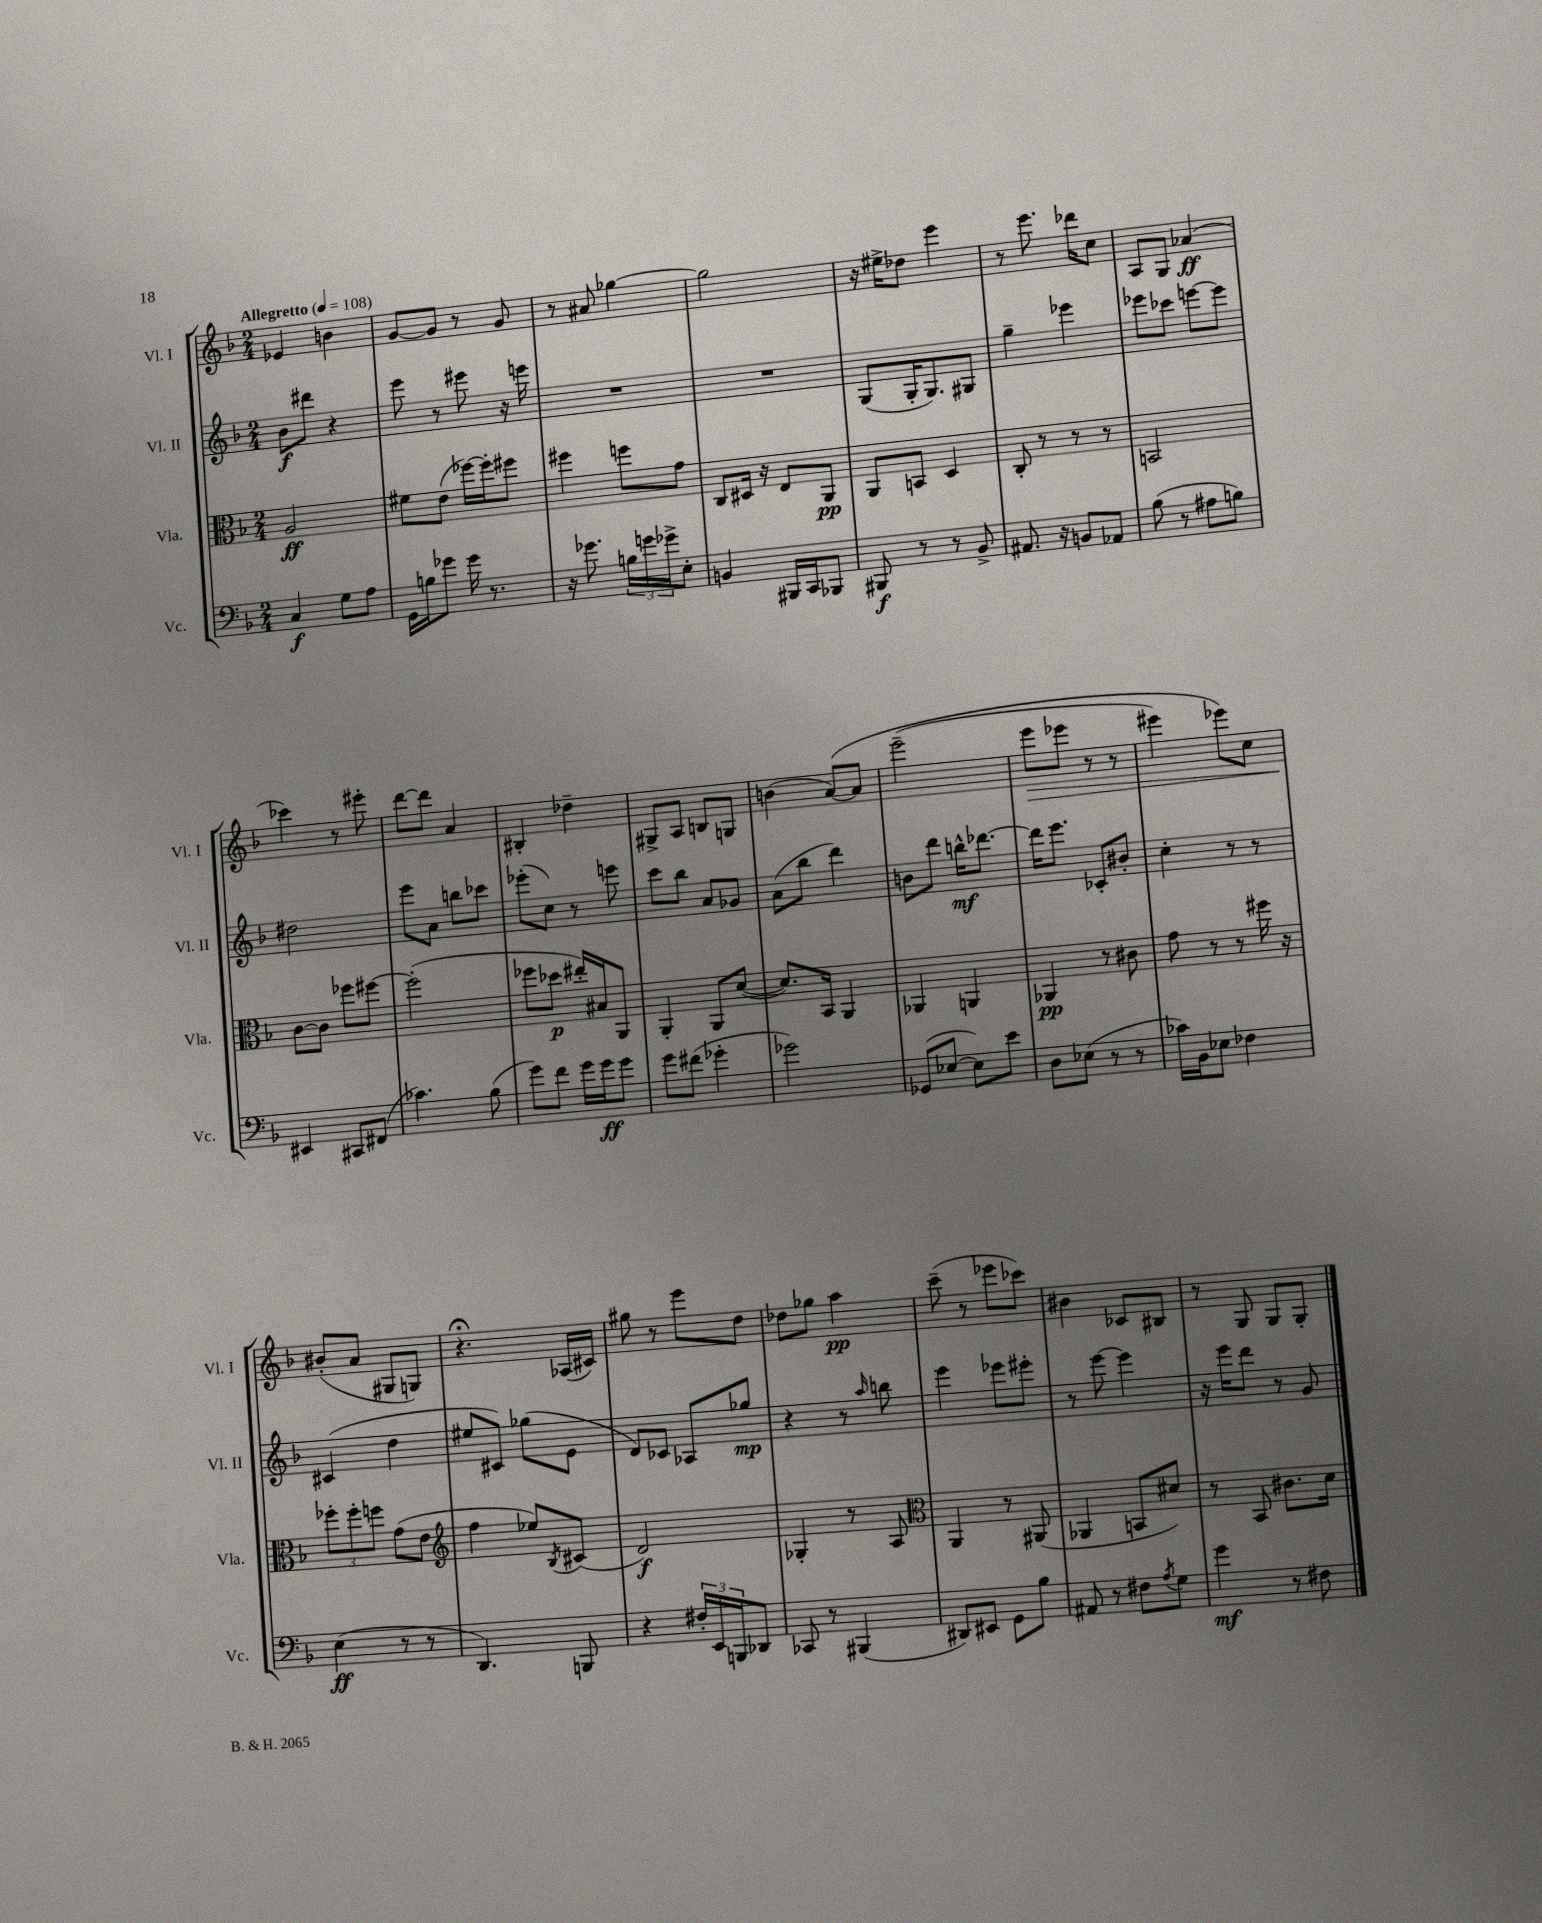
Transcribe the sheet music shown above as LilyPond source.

<<
\new StaffGroup <<
\new Staff = "s0" \with { instrumentName = "Vl. I" shortInstrumentName = "Vl. I" } {
    \clef treble \key f \major \numericTimeSignature \time 2/4 \tempo "Allegretto" 4 = 108
    ees'4 b'4 |
    g'8~ g'8 r8 g'8 |
    r8 ais'8 ges''4~ |
    ges''2 |
    r16 eis''16-> des''8 e'''4 |
    r8 e'''8. des'''16 c''8 |
    a8 g8 aes'4\ff( |
    ces'''4) r8 eis'''8-. |
    d'''8~ d'''8 a'4 |
    bis4-. des''4-- |
    gis8-> a8 b8 g8 |
    b'4( a'8~)\( a'8 |
    e'''2--( |
    e'''8\> ees'''8 r8 r8 |
    eis'''4) ees'''8\) c''8 |
    bis'8-.\!( a'8 gis8 g8) |
    r4.\fermata aes16( cis'16) |
    gis''8 r8 e'''8 d''8 |
    des''8 ges''8 a''4\pp |
    c'''8--( r8 ees'''8 ces'''8) |
    bis'4 ces'8 bis8 |
    r8 g8 g8 g8-. \bar "|." |
}
\new Staff = "s1" \with { instrumentName = "Vl. II" shortInstrumentName = "Vl. II" } {
    \clef treble \key f \major \numericTimeSignature \time 2/4
    bes'8\f dis'''8 r4 |
    e'''8 r8 eis'''8 r16 e'''16 |
    R2 |
    R2 |
    g8( g16-. g8.) gis8 |
    g''4-- ees'''4 |
    ees'''8 ces'''8 e'''8~ e'''8 |
    dis''2 |
    e'''8 a'8 b''8 ces'''8 |
    ees'''8-.( c''8) r8 e'''8 |
    c'''8 bes''8 a'8 ges'8 |
    a'8( bes''8 d'''4) |
    b'8 d'''8 b''16-^\mf des'''8.~ |
    des'''16 e'''8. ces'8-. bis'8-. |
    c''4-. r8 r8 |
    cis'4( d''4 |
    eis''8 cis'8) ges''8( e'8 |
    d'8) ces'8 aes8 ges''8\mp |
    r4 r8 \grace { a''16 } b''8 |
    e'''4 ees'''8 eis'''8-. |
    r8 e'''8~ e'''4 |
    r16 e'''16 d'''8 r8 g'8 \bar "|." |
}
\new Staff = "s2" \with { instrumentName = "Vla." shortInstrumentName = "Vla." } {
    \clef alto \key f \major \numericTimeSignature \time 2/4
    a2\ff |
    fis'8 e'8( fes''16~) fes''16-. fis''8 |
    fis''4 f''8 g'8 |
    c8 dis16 r16 e8 a,8\pp |
    a,8 b,8 d4 |
    c8-. r8 r8 r8 |
    b,2 |
    c'8~ c'8 fes''8 fis''8~ |
    fis''2-.( |
    fes''8 des''8\p eis''16-.) bis16 a,8 |
    a,4-. a,8 d'8~( |
    d'8.) bes,16 a,4 |
    aes,4 a,4 |
    aes,4\pp r8 cis'8 |
    g'8 r8 r8 fis''16 r16 |
    \tuplet 3/2 { fes''8-. fes''8-. f''8 } g'8( e'8 |
    \clef treble f''4 ees''8) \acciaccatura { bes8 } cis'8( |
    d'2\f) |
    ges4-. r8 a8 |
    \clef alto a,4 r8 ais,8( |
    aes,4 b,8 dis'8) |
    r8 bes,8 cis'8. d'16 \bar "|." |
}
\new Staff = "s3" \with { instrumentName = "Vc." shortInstrumentName = "Vc." } {
    \clef bass \key f \major \numericTimeSignature \time 2/4
    c4\f g8 a8 |
    g,16 b16 ges'8 ges'16 r8. |
    r16 ges'8. \tuplet 3/2 { b16 g'16 ges'16-> } e8-. |
    b,4 bis,,16 c,16 bes,,8 |
    bis,,8\f r8 r8 bes,8-> |
    ais,8. r16 b,8 aes,8 |
    bes8( r8 ais8 b8) |
    eis,4 cis,8 fis,8( |
    ces'4.) bes8( |
    g'8) f'8 g'16 g'16\ff g'8 |
    g'8 fis'8( ges'4-. |
    ges'2) |
    ges,8( ees8~ ees8) e'8 |
    d8 ees8( r8 r8 |
    ces'16) bes,16 ees8 fes4 |
    e4\ff( r8 r8 |
    d,4.) b,,8 |
    r4 \tuplet 3/2 { fis16-. e,16 b,,16 } des,8 |
    ces,8 r8 bis,,4( |
    dis,8) eis,8 g,8 bes8 |
    ais,8 r8 fis8 \acciaccatura { a8 } g8 |
    g'4\mf r8 fis8 \bar "|." |
}
>>
>>
\layout { \context { \Score \remove "Bar_number_engraver" } }
